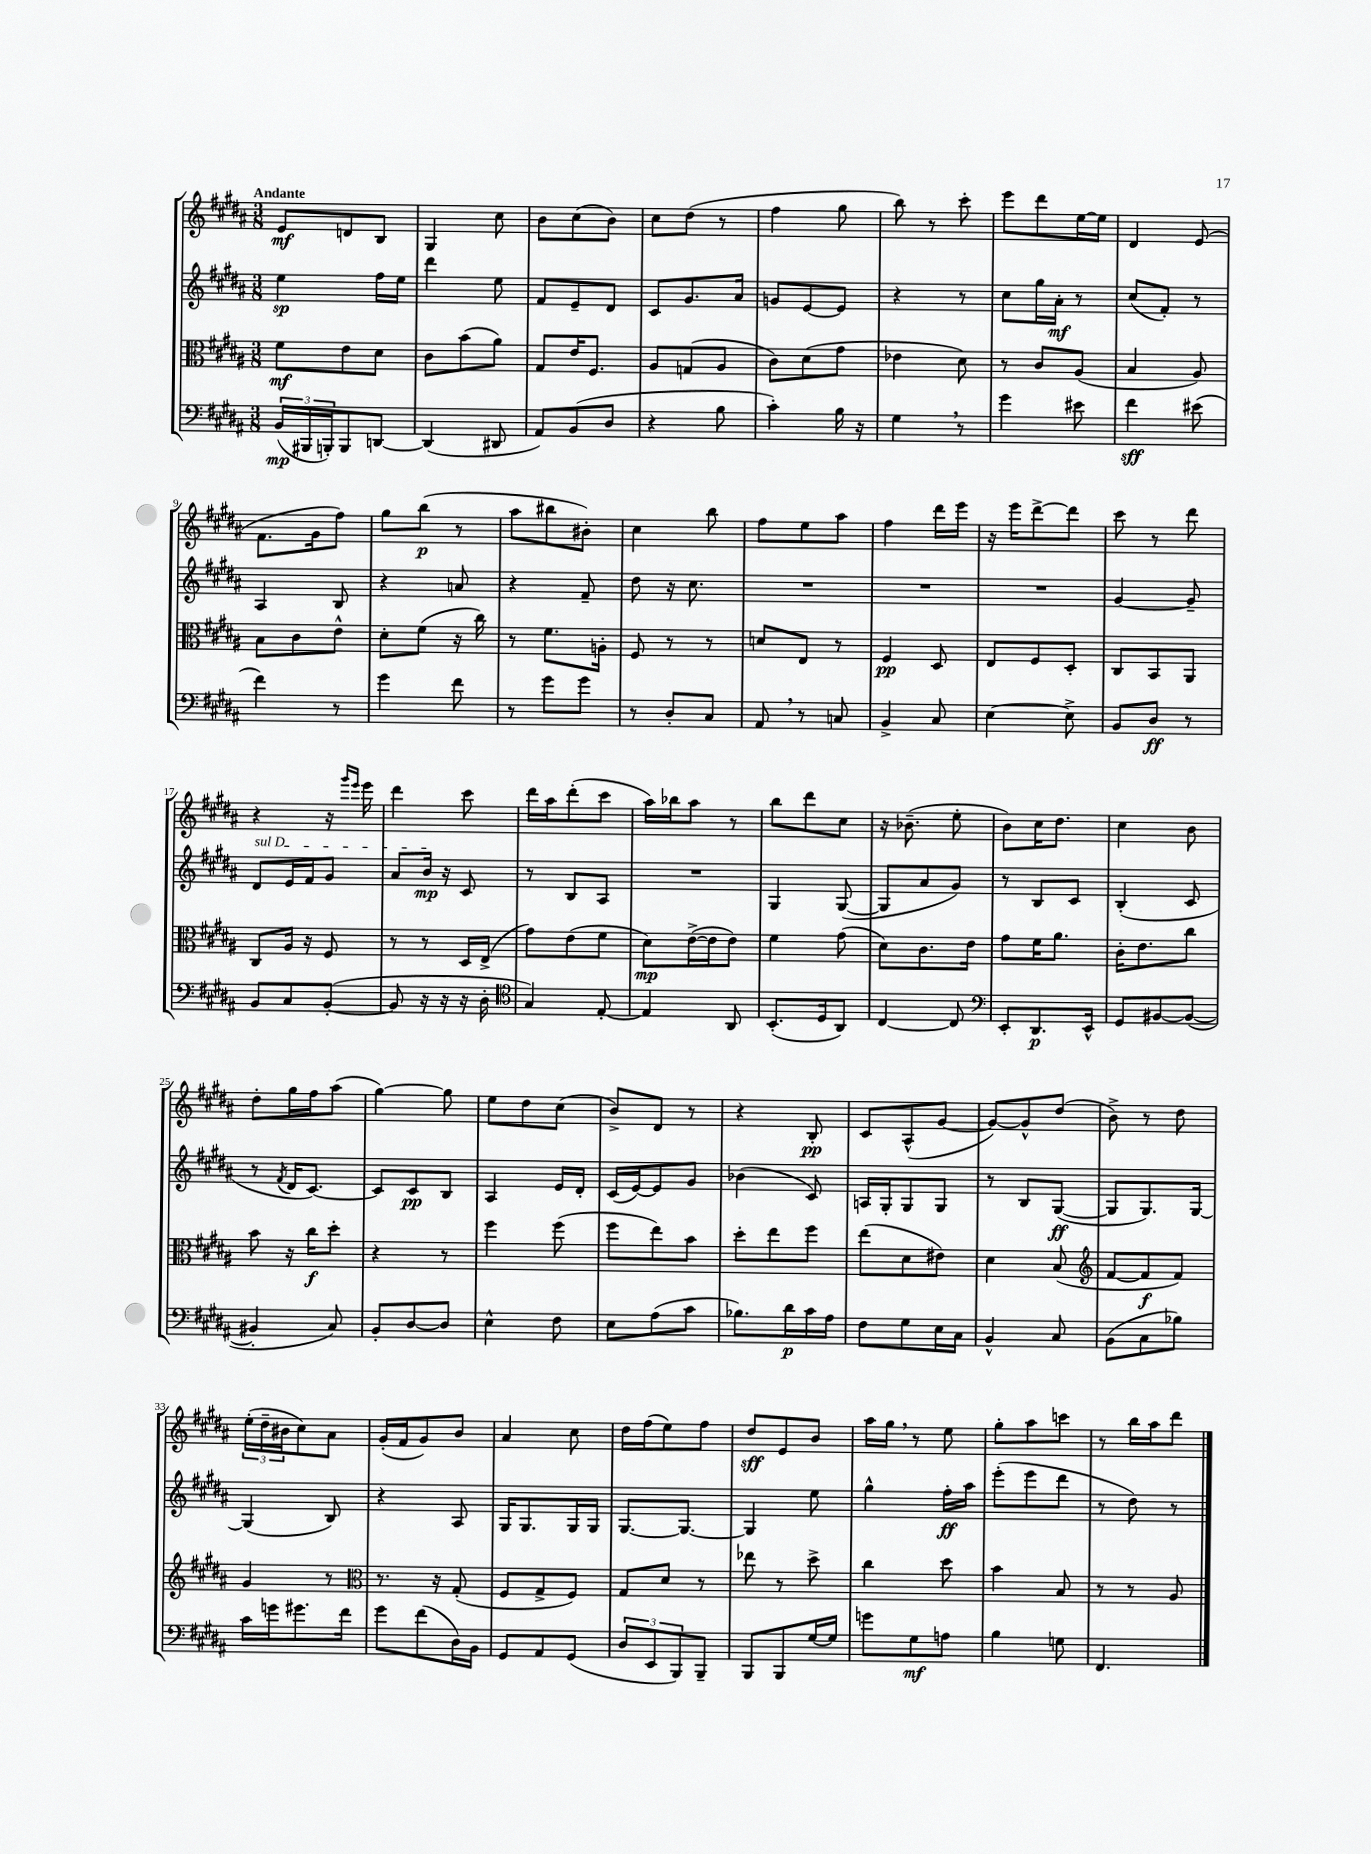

**kern	**kern	**kern	**kern
*staff4	*staff3	*staff2	*staff1
*clefF4	*clefC3	*clefG2	*clefG2
*k[f#c#g#d#a#]	*k[f#c#g#d#a#]	*k[f#c#g#d#a#]	*k[f#c#g#d#a#]
*M3/8	*M3/8	*M3/8	*M3/8
(24BB/LL	8f#\L	4ee\	8e/L
24BBB#/	.	.	.
24BBB'/J)	.	.	.
8BBB/	8e\	.	8d/
[8DD/J	8d#\J	16ff#\LL	8B/J
.	.	16ee\JJ	.
=	=	=	=
(4DD/]	8c#\L	4ddd#\	4G#/
.	(8b\	.	.
8DD#/	8a#\J)	8ee\	8cc#\
=	=	=	=
8AA#/L)	8G#/L	8f#/L	8b\L
(8BB/	16e/K	8e~/	(8cc#\
.	8.F#/J	.	.
8D#/J	.	8d#/J	8b\J)
=	=	=	=
4r	8A#/L	8c#/L	8cc#\L
.	(8G/	8.g#/	(8dd#\J
8B\	8A#/J	.	8r
.	.	16a#/Jk	.
=	=	=	=
4c#'\)	8c#\L)	8g/L	4ff#\
.	(8d#\	[8e/	.
16B\	8g#\J	8e/]J	8gg#\
16r	.	.	.
=	=	=	=
4G#\	4e-\	4r	8bb\)
.	.	.	8r
8r	8d#\)	8r	8ccc#'\
=	=	=	=
4g#\	8r	8cc#\L	8eee\L
.	8c#/L	16gg#\L	8ddd#\
.	.	16a#'\JJ	.
8e#\	(8A#/J	8r	[16ee\L
.	.	.	16ee\]JJ
=	=	=	=
4f#\	4B/	(8cc#/L	4d#/
.	.	8f#'/J)	.
(8e#\	8A#/)	8r	(8e/
=	=	=	=
4f#\)	8B\L	4A#/	8.f#\L
.	8c#\	.	.
.	.	.	16g#\k
8r	8e^^\J	8B/	8ff#\J)
=	=	=	=
4g#\	8d#'\L	4r	8gg#\L
.	(8f#\J	.	(8bb\J
8f#\	16r	8a/	8r
.	16cc#\)	.	.
=	=	=	=
8r	8r	4r	8aa#\L
8g#\L	8.f#\L	.	8bb#\
8g#\J	.	8f#~/	8b#'\J)
.	16A'\Jk	.	.
=	=	=	=
8r	8F#/	8dd#\	4cc#\
8D#'/L	8r	16r	.
.	.	8.cc#\	.
8C#/J	8r	.	8bb\
=	=	=	=
8AA#/	8d/L	4.r	8ff#\L
8r	8E/J	.	8ee\
8C/	8r	.	8aa#\J
=	=	=	=
4BB^/	4F#/	4.r	4ff#\
8C#/	8D#/	.	16ddd#\LL
.	.	.	16eee\JJ
=	=	=	=
[4E\	8E/L	4.r	16r
.	.	.	16eee\LK
.	8F#/	.	[8ddd#^\
8E^\]	8D#'/J	.	8ddd#\]J
=	=	=	=
8BB/L	8C#/L	[4g#/	8ccc#\
8D#/J	8BB/	.	8r
8r	8AA#/J	8g#~/]	8ddd#\
=	=	=	=
8BB/L	8C#/L	8d#/L	4r
8C#/	16A#/Jk	16e/L	.
.	16r	16f#/J	.
([8BB'/J	8F#/	8g#/J	16r
.	.	.	16qqggg#/LL
.	.	.	16qqeee/JJ
.	.	.	16eee\
=	=	=	=
8BB/]	8r	8a#/L	4ddd#\
16r	8r	16b/Jk	.
16r	.	16r	.
16r	16D#/LL	8c#/	8ccc#\
16D#'\	(16E^/JJ	.	.
=	=	=	=
*clefC4	*	*	*
4G#/)	8g#\L)	8r	16ddd#\LL
.	.	.	16aa#\J
.	(8e\	8B/L	(8ddd#'\
[8E'/	8f#\J	8A#/J	8ccc#\J
=	=	=	=
4E/]	8d#\L)	4.r	16aa#\LL)
.	.	.	16bb-\J
.	([16e^\L	.	8aa#\J
.	16e\]J	.	.
8AA#/	8e\J)	.	8r
=	=	=	=
(8.BB'/L	4f#\	4G#/	8bb\L
.	.	.	8ddd#\
16D#/k	.	.	.
8AA#/J)	(8g#\	([8G#/	8cc#\J
=	=	=	=
[4C#/	8d#\L)	8G#/]L	16r
.	.	.	(8.b-~\
.	8.c#\	8a#/	.
8C#/]	.	8g#/J)	8ee'\
.	16e\Jk	.	.
=	=	=	=
*clefF4	*	*	*
8EE'/L	8g#\L	8r	8b\L)
8.DD#/	16f#\K	8B/L	16cc#\K
.	8.a#\J	.	8.dd#\J
.	.	8c#/J	.
16EE^^/Jk	.	.	.
=	=	=	=
8GG#/L	16c#'\LK	(4B'/	4cc#\
.	8.e\	.	.
[8BB#/	.	.	.
(8BB#/_J	8cc#\J	8c#/	8b\
=	=	=	=
4BB#'/]	8b\	8r	8dd#'\L
.	.	8qf#/	.
.	16r	16d#/LK	16gg#\L
.	16cc#\LK	[8.c#/J)	16ff#\J
8C#/)	8dd#'\J	.	(8aa#\J
=	=	=	=
8BB'/L	4r	8c#/]L	[4gg#\)
[8D#/	.	8c#/	.
8D#/]J	8r	8B/J	8gg#\]
=	=	=	=
4E^^\	4ff#\	4A#/	8ee\L
.	.	.	8dd#\
8F#\	(8ff#\	16e/LL	(8cc#\J
.	.	16d#'/JJ	.
=	=	=	=
8E\L	8ff#\L	(16c#/LL	8b^/L)
.	.	[16e/J)	.
(8A#\	8ee\)	8e/]	8d#/J
8c#\J	8b\J	8g#/J	8r
=	=	=	=
8.B-\L)	8dd#'\L	(4b-\	4r
.	8ee\	.	.
16d#\L	.	.	.
16c#\	8ff#\J	8c#/)	8B'/
16A#\JJ	.	.	.
=	=	=	=
8F#\L	(8ee\L	16A/LL	8c#/L
.	.	16G#'/J	.
8G#\	8d#\	8G#/	(8A#^^/
16E\L	8e#\J)	8G#/J	[8g#/J
16C#\JJ	.	.	.
=	=	=	=
4BB^^/	4d#\	8r	8g#/_L)
.	.	8B/L	8g#^^/]
8C#/	(8B/	([8G#/J	(8dd#/J
=	=	=	=
*	*clefG2	*	*
(8BB\L	[8f#/L	8G#/]L	8b^\)
8C#\	8f#/]	8.G#/)	8r
8B-\J)	8f#/J)	.	8dd#\
.	.	[16G#/Jk	.
=	=	=	=
16c#\LL	4g#/	(4G#/]	(24ee'\LL
.	.	.	24dd#~\
16g\J	.	.	.
.	.	.	24b#\J
8.g#\	.	.	8cc#\)
.	8r	8B/)	8a#\J
16f#\Jk	.	.	.
=	=	=	=
*	*clefC3	*	*
8g#\L	8.r	4r	(16g#'/LL
.	.	.	16f#/J
(8f#\	.	.	8g#/)
.	16r	.	.
16D#\L)	(8G#'/	8A#/	8b/J
16BB\JJ	.	.	.
=	=	=	=
8GG#/L	8F#/L	16G#/LK	4a#/
.	.	8.G#/	.
8AA#/	8G#^/	.	.
(8GG#/J	8F#/J)	16G#/L	8cc#\
.	.	16G#/JJ	.
=	=	=	=
12D#/L	8G#/L	[8.G#/L	16dd#\LL
.	.	.	(16ff#\J
12EE/	.	.	.
.	8d#/J	.	8ee\)
12BBB/)	.	.	.
.	.	8.G#/_J	.
8BBB~/J	8r	.	8ff#\J
=	=	=	=
8BBB/L	8ee-\	4G#/]	8dd#/L
8BBB/	8r	.	8e/
[16G#/L	8dd#^\	8ee\	8b/J
16G#/]JJ	.	.	.
=	=	=	=
8g\L	4cc#\	4gg#^^\	16aa#\LL
.	.	.	16gg#\JJ
8G#\	.	.	8r
8A\J	8dd#\	16ff#'\LL	8ee\
.	.	16aa#\JJ	.
=	=	=	=
4B\	4b\	(8eee'\L	8gg#'\L
.	.	8eee\	8aa#\
8G\	8B/	8ddd#\J	8ccc\J
=	=	=	=
4.FF#/	8r	8r	8r
.	8r	8dd#\)	16bb\LL
.	.	.	16aa#\J
.	8A#/	8r	8ddd#\J
==	==	==	==
*-	*-	*-	*-
